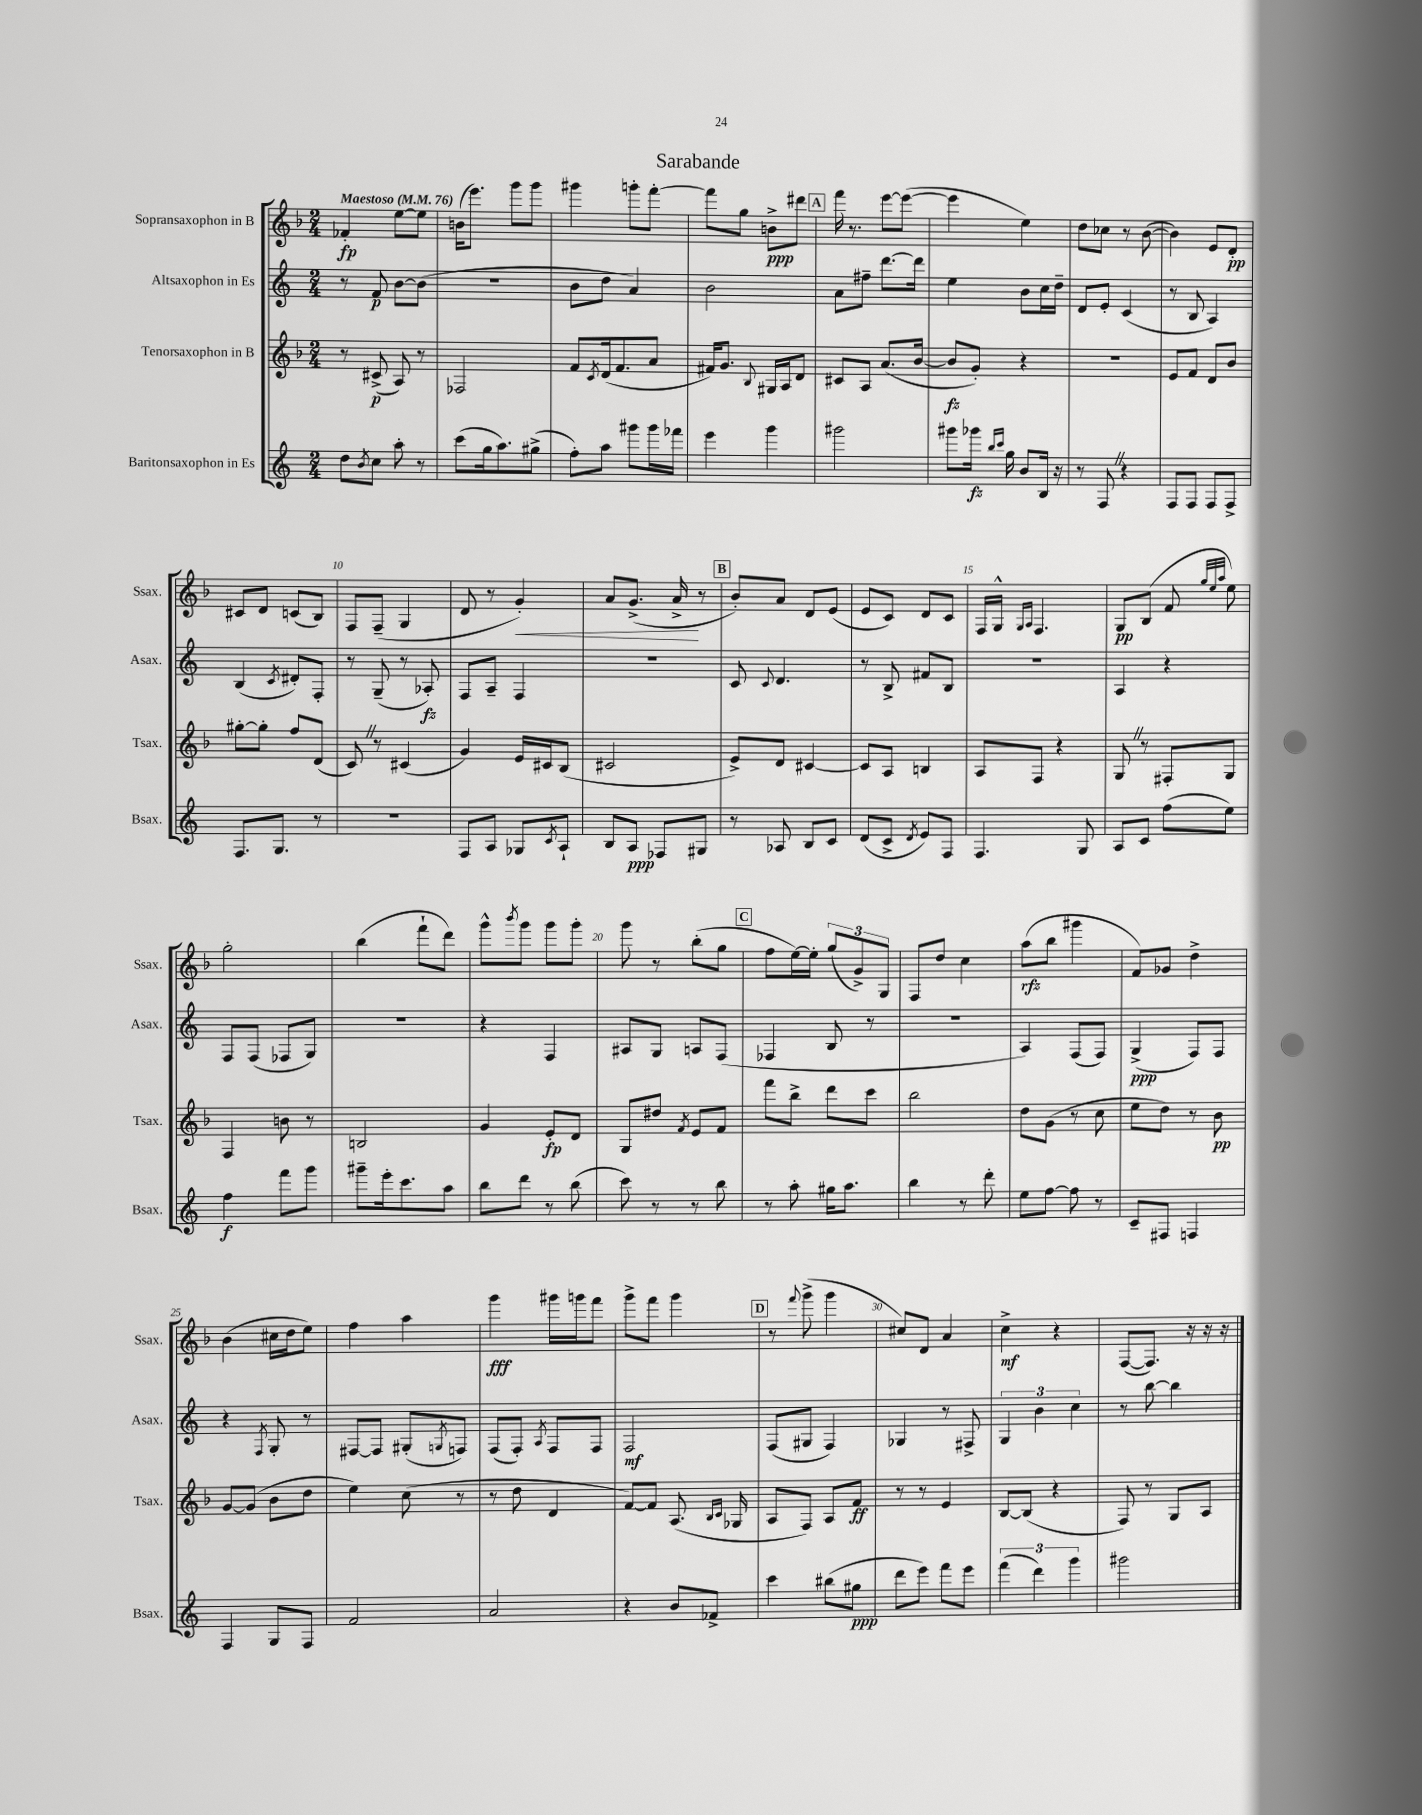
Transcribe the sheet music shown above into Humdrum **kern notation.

**kern	**kern	**kern	**kern
*staff4	*staff3	*staff2	*staff1
*clefG2	*clefG2	*clefG2	*clefG2
*k[]	*k[b-]	*k[]	*k[b-]
*M2/4	*M2/4	*M2/4	*M2/4
*MM76	*MM76	*MM76	*MM76
8dd	8r	8r	4f-'
8qb	.	.	.
8cc	(8c#^	8f	.
8aa'	8A)	[8b	[8ee
8r	8r	(8b]	8ee]
=	=	=	=
(8ccc	2F-	2r	(16b
.	.	.	8.eee)
16gg	.	.	.
8.aa)	.	.	.
.	.	.	8ggg
(8gg#^	.	.	8ggg
=	=	=	=
8ff')	8f	8b	4ggg#
.	8qc	.	.
8aa	(16d	8dd	.
.	8.f	.	.
8ggg#	.	4a)	8ggg'
16ggg#	8a	.	[8fff'
16fff-	.	.	.
=	=	=	=
4eee	16f#)	2b	8fff]
.	8.g	.	.
.	.	.	8gg
.	8qqB-	.	.
4ggg	16G#	.	8b^
.	16A	.	.
.	8d	.	8ddd#
=	=	=	=
2ggg#	8c#	8a	16fff
.	.	.	8.r
.	8A	8ff#~	.
.	(8.a	[8.ddd	[8eee
.	.	.	(8eee_
.	[16b-	16ddd]	.
=	=	=	=
8ggg#	8b-]	4ee	4eee]
16ggg-	8g')	.	.
16qqbb	.	.	.
16qqccc	.	.	.
16gg	.	.	.
8b	4r	8b	4ee)
16B	.	16cc	.
16r	.	16dd~	.
=	=	=	=
8r	2r	8d	8dd
8F	.	8e'	8cc-
4r	.	(4c	8r
.	.	.	([8b-
=	=	=	=
8F	8e	8r	4b-])
8F	8f	8B	.
8F	8d	4A)	8e
8F^	8b-	.	8d'
=	=	=	=
8.F	[8gg#'	(4B	8c#
.	8gg#']	.	8d
8.G	.	.	.
.	.	8qc	.
.	8ff	8d#')	(8c
8r	(8d	8F'	8B-)
=	=	=	=
2r	8c)	8r	8F
.	8r	(8G~	(8F~
.	(4c#	8r	4G
.	.	8A-')	.
=	=	=	=
8F	4g)	8F	8d
8A	.	8A~	8r
8G-	16e	4F	4g')
.	16c#	.	.
8qc	.	.	.
8A`	(8B-	.	.
=	=	=	=
8B	2c#	2r	8a
8A	.	.	(8.g^
8F-	.	.	.
.	.	.	16a^
8G#	.	.	8r
=	=	=	=
8r	8e^)	8c	8b-')
.	.	8qqc	.
8A-	8d	4.d	8a
8B	[4c#	.	8d
8c	.	.	(8e
=	=	=	=
(8d	8c#]	8r	8e
8c^	8A	8B^	8c)
8qd	.	.	.
8e)	4B	8f#	8d
8F	.	8B	8c
=	=	=	=
4.F	8A	2r	16F
.	.	.	16G^^
.	.	.	16qqG
.	.	.	16qqA
.	8F	.	4.F
.	4r	.	.
8G	.	.	.
=	=	=	=
8A	8G	4A	8G
8c	8r	.	(8B-
(8ff	8F#'	4r	8f
.	.	.	32qqgg
.	.	.	32qqee
.	.	.	32qqaa
8ee)	8G	.	8ee)
=	=	=	=
4ff	4F	8F	2gg'
.	.	(8F	.
8fff	8b	8F-	.
8ggg	8r	8G)	.
=	=	=	=
8ggg#~	2B	2r	(4bb-
16eee'	.	.	.
8.ccc	.	.	.
.	.	.	8fff`
8aa	.	.	8ddd)
=	=	=	=
8bb	4g	4r	8ggg^^
.	.	.	8qbbb-
8ddd	.	.	8ggg
8r	8e'	4F	8ggg
(8bb	8d	.	8ggg'
=	=	=	=
8ccc)	8G	8A#	8ggg
8r	8dd#	8G	8r
.	8qf	.	.
8r	8e	8A	(8bb-'
8bb	8f	(8F	8gg
=	=	=	=
8r	8fff	4F-	8ff
8aa'	8bb-^	.	[16ee)
.	.	.	16ee']
16gg#	8ddd	8B	(12gg
8.aa	.	.	.
.	.	.	12g^)
.	8ccc	8r	.
.	.	.	12G
=	=	=	=
4bb	2bb-	2r	8F
.	.	.	8dd
8r	.	.	4cc
8ddd'	.	.	.
=	=	=	=
8ee	8dd	4A)	(8aa
[8ff	(8g	.	8bb-
8ff]	8r	(8F	4ggg#
8r	8cc	8F)	.
=	=	=	=
8c~	8ee	(4G^	8f)
8F#	8dd)	.	8g-
4F	8r	8F)	4dd^
.	8b-	8F	.
=	=	=	=
4F	[8g	4r	(4b-
.	(8g]	.	.
.	.	8qF	.
8G	8b-	8G'	16cc#
.	.	.	16dd
8F	8dd	8r	8ee)
=	=	=	=
2f	4ee)	[8F#	4ff
.	.	8F#]	.
.	(8cc	(8G#'	4aa
.	.	8qG	.
.	8r	8F)	.
=	=	=	=
2a	8r	(8F	4ggg
.	8dd	8F')	.
.	.	8qA	.
.	4d	8F	16ggg#
.	.	.	16ggg
.	.	8F	8fff
=	=	=	=
4r	[8f)	2F	8ggg^
.	8f]	.	8fff
8b	(8.A	.	4ggg
8f-^	.	.	.
.	16qqB-	.	.
.	16qqc	.	.
.	16G-	.	.
=	=	=	=
4ccc	8A	(8F	8r
.	.	.	8qqfff
.	8F)	8G#	(8ggg^
(8bb#	8A	4F)	4ggg
8gg#	8f	.	.
=	=	=	=
8ddd	8r	4G-	8cc#)
8eee)	8r	.	8d
8fff	4e	8r	4a
8eee	.	8F#^	.
=	=	=	=
(6fff	[8B-	6G	4cc^
.	(8B-]	.	.
6ddd)	.	6b	.
.	4r	.	4r
6ggg	.	6cc	.
=	=	=	=
2ggg#	8F)	8r	([8F
.	8r	[8bb	8.F])
.	8G	4bb]	.
.	.	.	16r
.	8A	.	16r
.	.	.	16r
==	==	==	==
*-	*-	*-	*-
